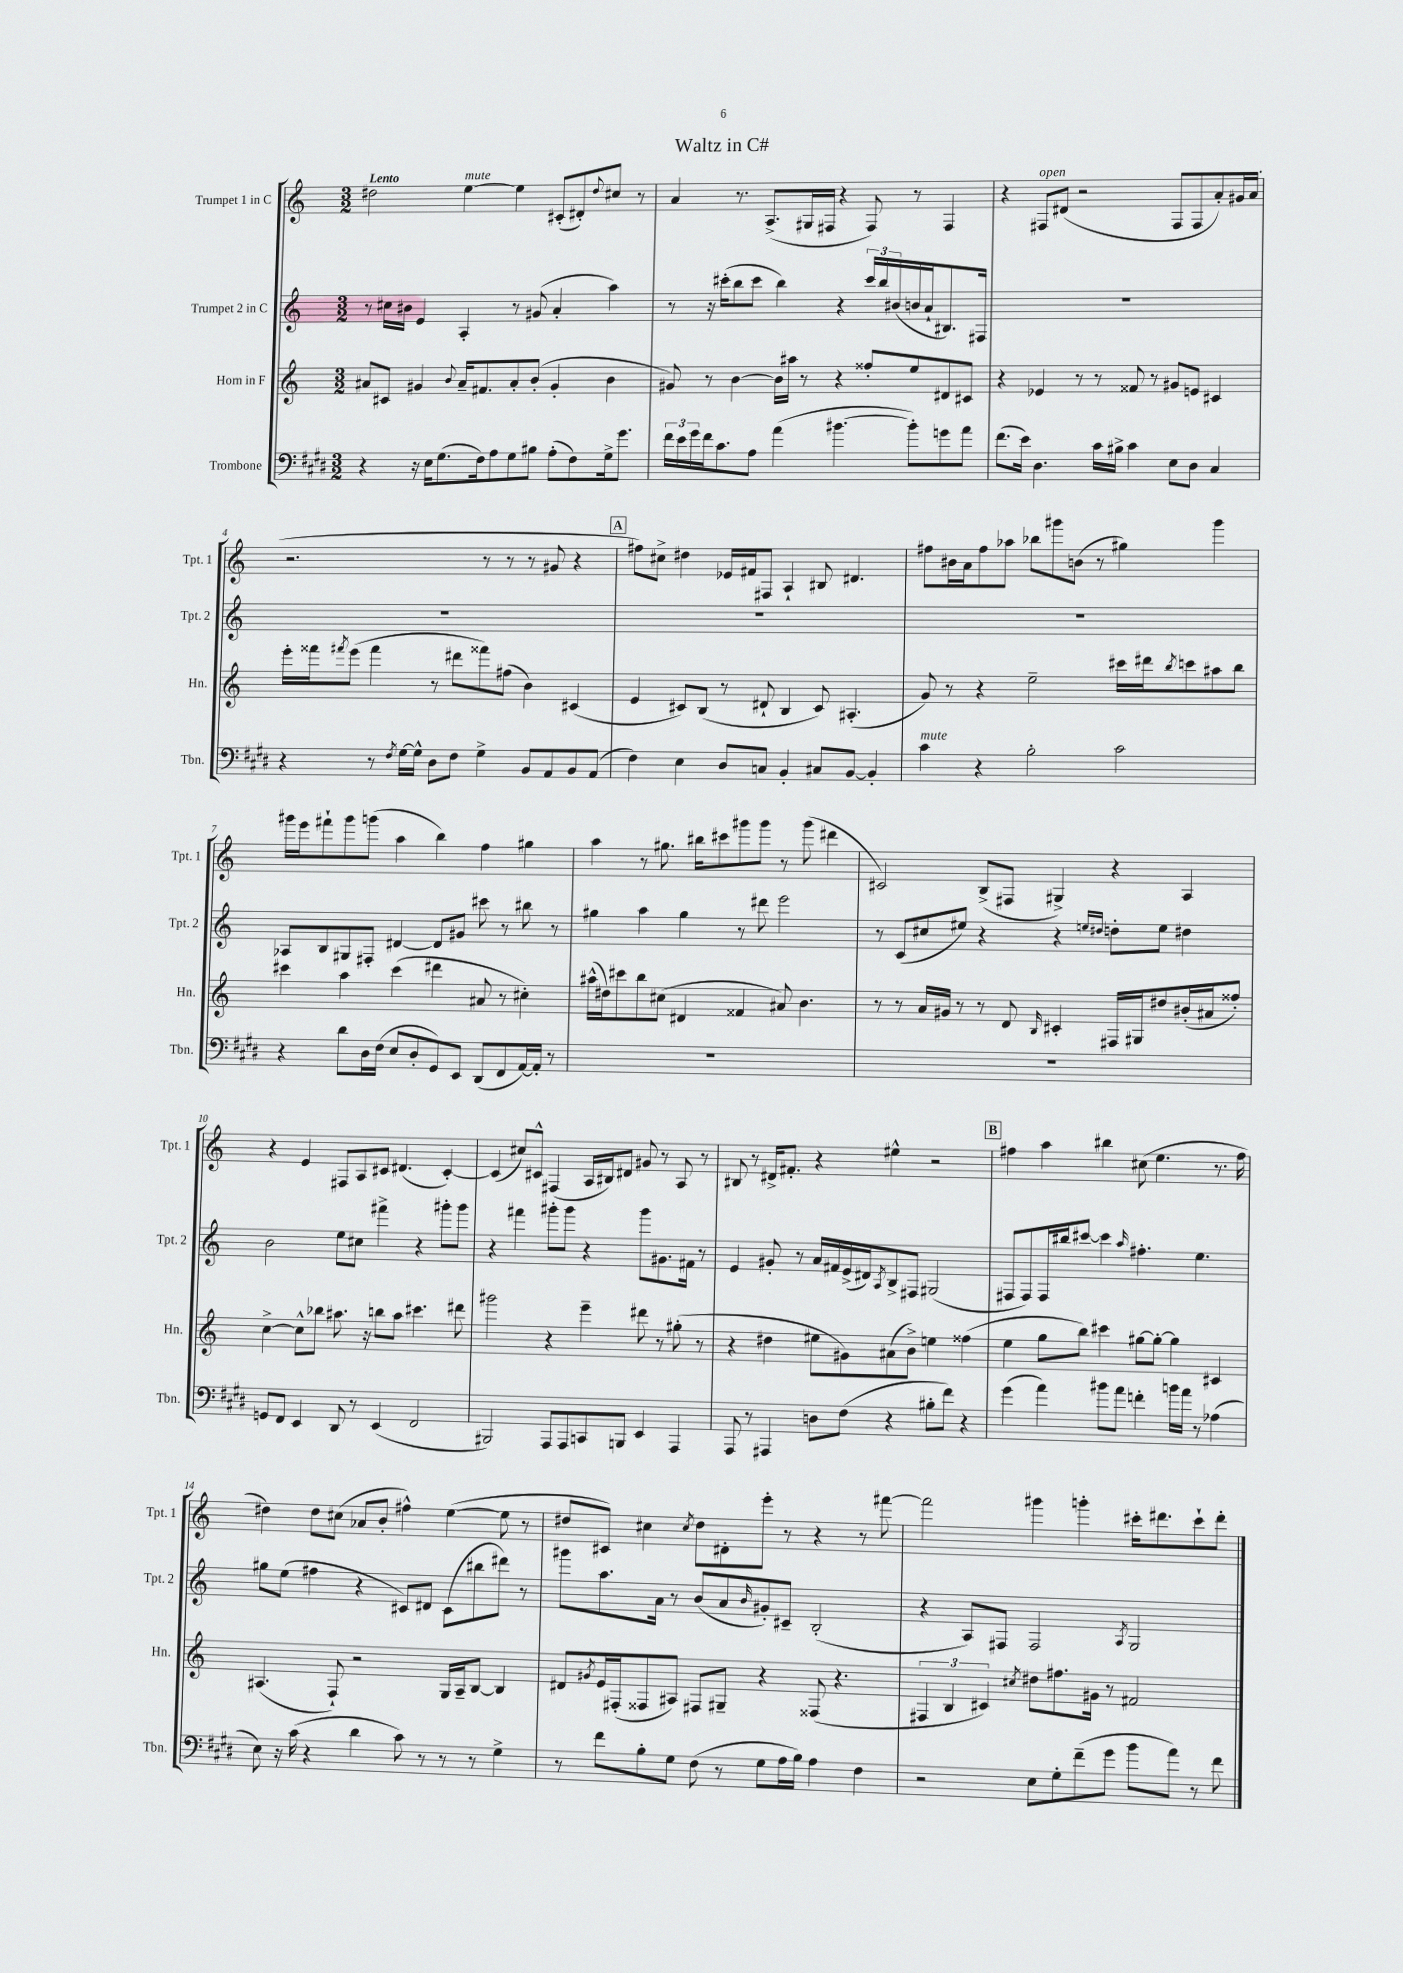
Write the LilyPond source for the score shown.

\header { title = "Waltz in C#" }
<<
\new StaffGroup <<
\new Staff = "s0" \with { instrumentName = "Trumpet 1 in C" shortInstrumentName = "Tpt. 1" } {
    \clef treble \key c \major \numericTimeSignature \time 3/2 \tempo "Lento"
    dis''2 e''4~^\markup { \italic "mute" } e''4 cis'8-.( dis'8-.) \appoggiatura { dis''8 } cis''8 r8 |
    a'4 r8. a8.->( gis16 fis16 r4 fis8) r8 fis4 |
    r4 fis8^\markup { \italic "open" } dis'8( r2 fis8 fis8 a'8-.) gis'16 a'16( |
    r2. r8 r8 r8 gis'8 r4 |
    \mark \markup { \box "A" } fis''8) cis''8-> dis''4 ees'16 fis'16 fis8 a4-! bis8 dis'4. |
    fis''8 bis'16 a'16 fis''8 aes''8 bes''8 gis'''8 b'8( r8 gis''4) gis'''4 |
    gis'''16 e'''16 fis'''8-! gis'''8 g'''8( a''4 b''4) f''4 gis''4 |
    a''4 r8 gis''8. bis''16 cis'''8 gis'''8 gis'''8 r8 gis'''8( dis'''4 |
    cis'2) b8->( fis8 gis4->) r4 a4 |
    r4 e'4 fis8 a8 cis'8 dis'4.( cis'4~-.) |
    cis'4( cis''8) cis'8-^ fis4( a16 bis16) dis'8 gis'8 r8 a8 r8 |
    bis8 r8 dis'16-> fis'8.-. r4 eis''4-^ r2 |
    \mark \markup { \box "B" } fis''4 a''4 bis''4 cis''8( e''4. r8. fis''16 |
    dis''4) dis''8 cis''8( aes'8 b'8-. fis''4-^) e''4~( e''8 r8 |
    dis''8 cis'8) cis''4 \acciaccatura { cis''8 } dis''8 dis'8-. e'''8-. r8 r4 r8 fis'''8~ |
    fis'''2 gis'''4 g'''4-. cis'''16-. dis'''8. cis'''8-! dis'''8-. \bar "|." |
}
\new Staff = "s1" \with { instrumentName = "Trumpet 2 in C" shortInstrumentName = "Tpt. 2" } {
    \clef treble \key c \major \numericTimeSignature \time 3/2
    r8 cis''16 bis'16 e'4 a4-. r8 gis'8( a'4-. a''4) |
    r8 r16 cis'''16-.( b''8 cis'''8 b''4) r4 \tuplet 3/2 { cis'''16 b''16 bis'16( } b'16 a'16-! bis8.) fis16 |
    R1. |
    R1. |
    \mark \markup { \box "A" } R1. |
    R1. |
    aes8 b8 gis8 fis8-. dis'4~ dis'8 gis'8 cis'''8 r8 bis''8 r8 |
    gis''4 a''4 gis''4 r8 dis'''8 e'''2 |
    r8 c'8( cis''8 eis''8) r4 r4 \grace { e''16 dis''16 } d''8-. e''8 dis''4 |
    b'2 e''8 cis''8 fis'''4-> r4 gis'''8-. gis'''8 |
    r4 fis'''4 gis'''8-. gis'''8 r4 gis'''8 gis'8. fis'16 r8 |
    e'4 gis'8-. r8 a'16 fis'16 e'16->( dis'16) \acciaccatura { a8 } b8-> fis8 gis2( |
    \mark \markup { \box "B" } fis8 fis8) fis16 bis''16 cis'''8~ cis'''4 \grace { a''16 } fis''4.-. e''4. |
    gis''8 e''8( fis''4 r4 cis'8) dis'8 cis'8( bis''8 dis'''8) r8 |
    gis'''8 a''8. a'16 r8 b'8( a'8 \grace { b'16 } gis'8-.) cis'8-- b2-.( |
    r4 a8) fis8 fis2 \acciaccatura { a8 } g2 \bar "|." |
}
\new Staff = "s2" \with { instrumentName = "Horn in F" shortInstrumentName = "Hn." } {
    \clef treble \key c \major \numericTimeSignature \time 3/2
    ais'8 cis'8 gis'4 \appoggiatura { b'8 } ais'16-- fis'8. ais'8-. b'8-.( gis'4-. b'4 |
    gis'8) r8 b'4~ b'16 ais''16 r8 r4 fisis''8-. e''8 dis'8 cis'8 |
    r4 ees'4 r8 r8 fisis'8 r8 gis'8 e'8 cis'4 |
    e'''16-. fisis'''16 \acciaccatura { fis'''8 } e'''8( fis'''4 r8 dis'''8 fisis'''8) fis''8( b'4) cis'4( |
    \mark \markup { \box "A" } e'4 cis'8) b8( r8 dis'8-! b4 cis'8) ais4.-.( |
    g'8) r8 r4 e''2-- cis'''16 dis'''16 \acciaccatura { b''8 } c'''8 ais''8 b''8 |
    cis'''4 a''4 cis'''4( dis'''4 ais'8 r8 cis''4-.) |
    ais''16-^( dis''16) cis'''8 b''8 cis''8( dis'4 fisis'4 ais'8) b'4. |
    r8 r8 a'16 gis'16 r8 r8 d'8 \grace { b16 } cis'4-. fis16 gis16 dis''8 bis'16-.( ais'16 fisis''8-.) |
    c''4~-> c''8-^ bes''8 ais''8. r16 b''8 ais''8 cis'''4. dis'''8 |
    gis'''2 r4 e'''4-- dis'''8 r8 gis''8-.( r8 |
    r4 dis''4 eis''8 gis'8) ais'8( b'8->) e''4 fisis''4( |
    \mark \markup { \box "B" } e''4 g''8 b''8) cis'''4 gis''8~ gis''8~-. gis''4 cis'4 |
    ais4.( f8-!) r2 g16 ais16-- b8~ b4 |
    dis'8 \acciaccatura { gis'8 } e'16 fis16-.( fisis8 ais8) fis8 gis8-- r4 fisis8( r4. |
    \tuplet 3/2 { fis4 b4 cis'4) } \acciaccatura { cis''8 } dis''8 fis''8. gis'16 r8 fis'2 \bar "|." |
}
\new Staff = "s3" \with { instrumentName = "Trombone" shortInstrumentName = "Tbn." } {
    \clef bass \key e \major \numericTimeSignature \time 3/2
    r4 r16 e16 gis8.( fis16) a8 gis8 bis8 a8-.( fis8) gis16-> gis'8. |
    \tuplet 3/2 { fis'16 e'16 gis'16 } fis'16 cis'8. a8 a'4( bis'4.~ bis'8-.) g'8 a'8 |
    fis'8.( e'16) dis4. cis'16 bis16-> cis'4 e8 dis8 cis4 |
    r4 r8 \acciaccatura { fis8 } gis16~ gis16-^ dis8 fis8 gis4-> b,8 a,8 b,8 a,8( |
    \mark \markup { \box "A" } fis4) e4 dis8 c8 b,4-. cis8 b,8~ b,4-. |
    cis'4^\markup { \italic "mute" } r4 b2-. cis'2 |
    r4 dis'8 dis16 fis16( e8 dis8-. gis,8) e,8 dis,8( fis,8 a,16~) a,16-. r8 |
    R1. |
    R1. |
    g,8 fis,8 e,4 dis,8 r8 e,4( fis,2 |
    bis,,2) a,,8 a,,8 c,8 b,,8 e,4 a,,4 |
    a,,8 r8 ais,,4 d8 fis8( r4 bis8-. fis'8) r4 |
    \mark \markup { \box "B" } gis'4( a'4) bis'8 a'8 f'4-. b'16 a'16 r8 aes4( |
    e8) r16 cis'16( r4 dis'4 cis'8) r8 r8 r8 gis4-> |
    r8 fis'8 b8-. gis8 fis8( r8 gis8 a16 b16) a4 fis4 |
    r2 e8 gis8-. fis'8--( gis'8 b'8 a'8) r8 fis'8 \bar "|." |
}
>>
>>
